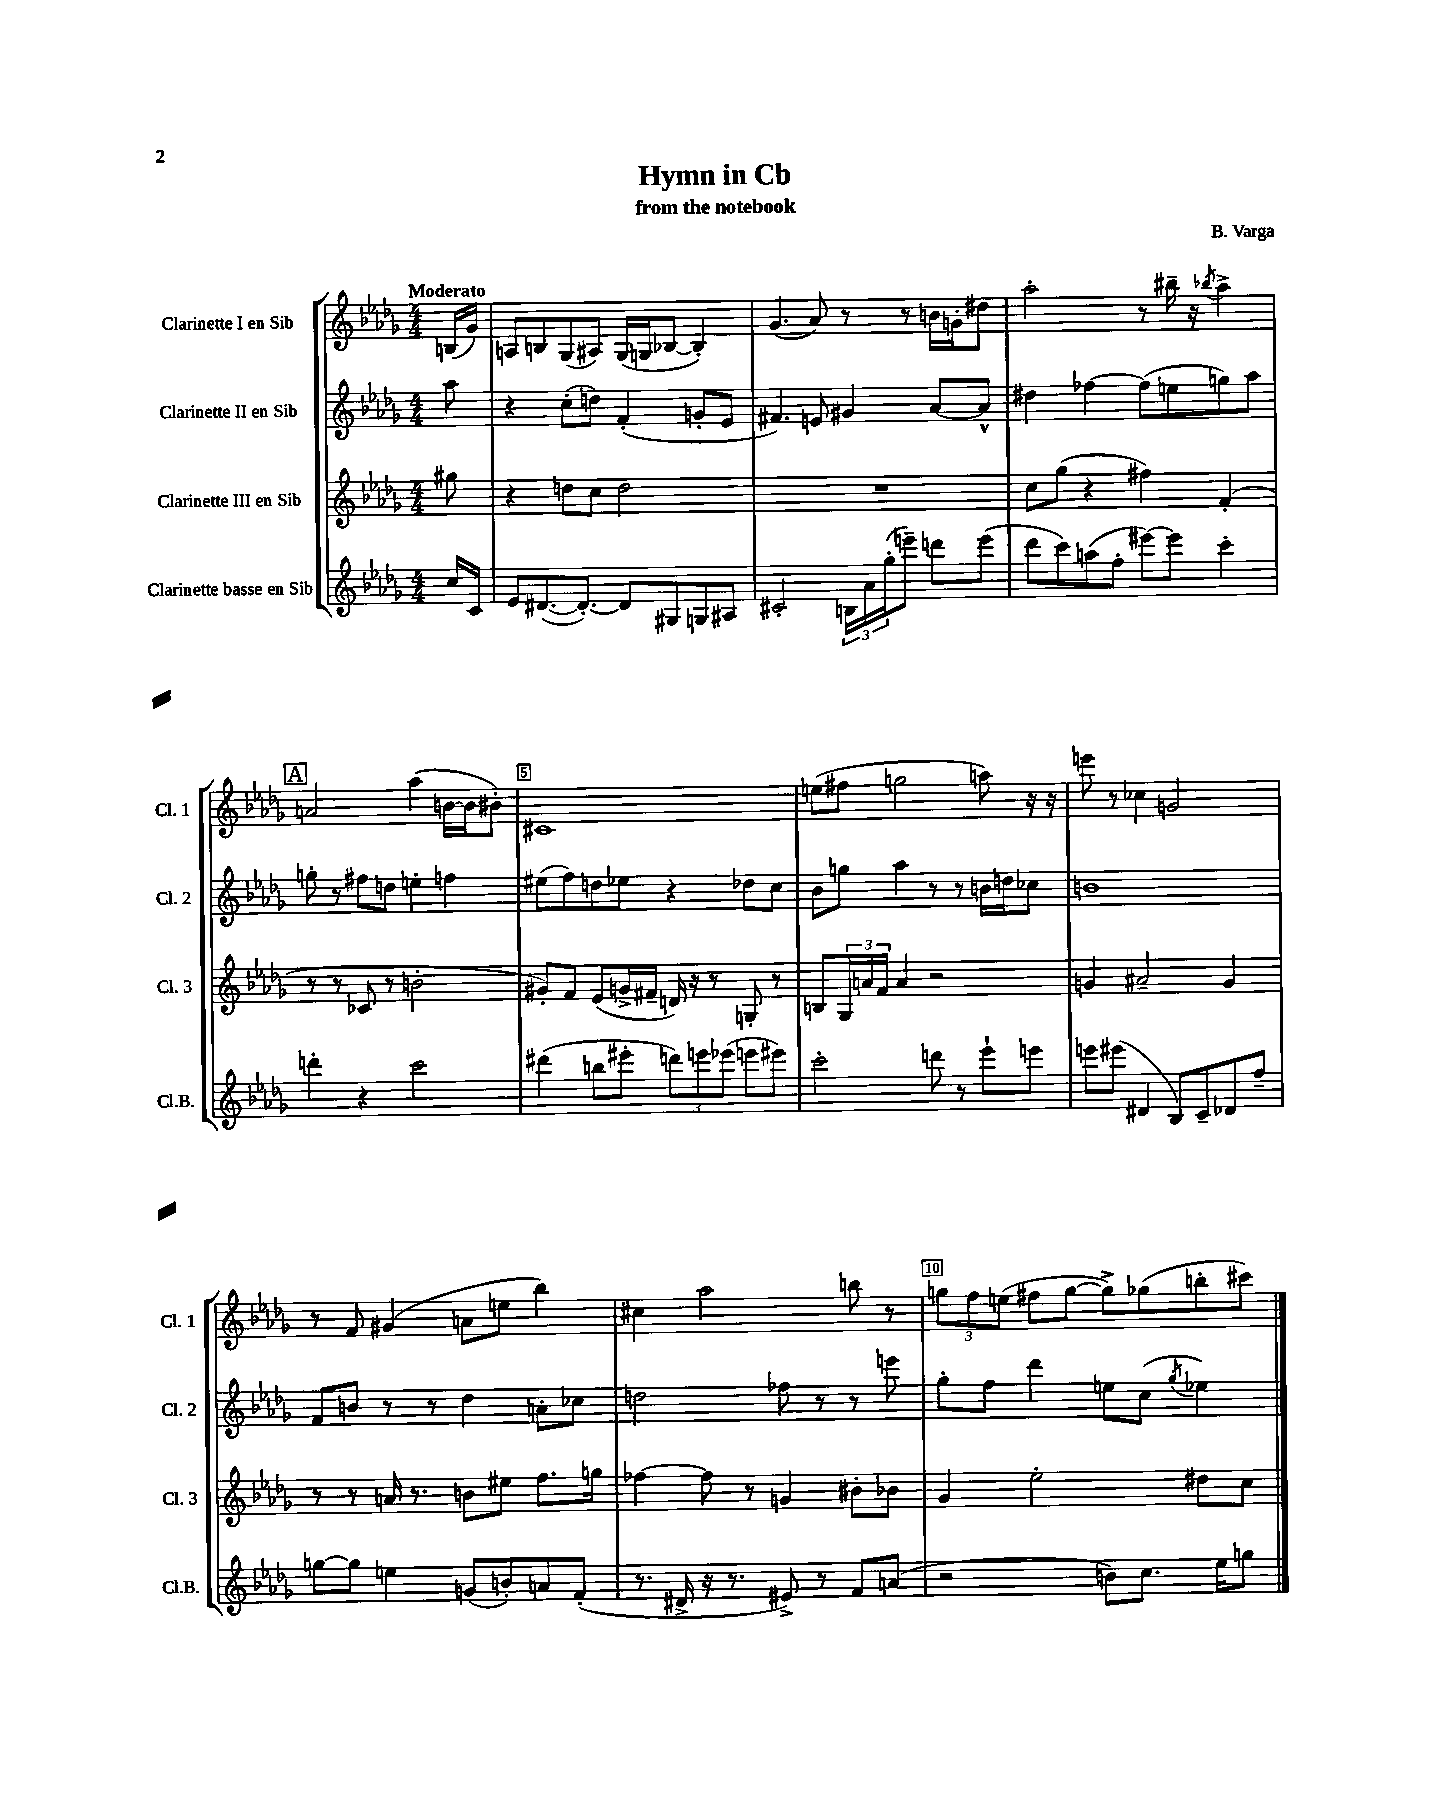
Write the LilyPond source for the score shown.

\header { title = "Hymn in Cb" composer = "B. Varga" subtitle = "from the notebook" }
<<
\new StaffGroup <<
\new Staff = "s0" \with { instrumentName = "Clarinette I en Sib" shortInstrumentName = "Cl. 1" } {
    \clef treble \key des \major \numericTimeSignature \time 4/4 \partial 8 \tempo "Moderato"
    b16( ges'16) |
    a8 b8 ges8( ais8) ges16( g16 bes8~ bes4-.) |
    ges'4.( aes'8) r8 r8 b'16 g'16-. dis''8 |
    aes''2-. r8 bis''16-- r16 \acciaccatura { bes''8 } aes''4-> |
    \mark \markup { \box "A" } a'2 aes''4( b'16~ b'16 bis'8-.) |
    cis'1 |
    e''8( fis''8 g''2 a''8) r16 r16 |
    e'''8 r8 ces''4 g'2 |
    r8 f'8 gis'4( a'8 e''8 bes''4) |
    cis''4 aes''2 b''8 r8 |
    \tuplet 3/2 { g''8 f''8 e''8( } fis''8 g''8~ g''8->) ges''8( b''8-. cis'''8) \bar "|." |
}
\new Staff = "s1" \with { instrumentName = "Clarinette II en Sib" shortInstrumentName = "Cl. 2" } {
    \clef treble \key des \major \numericTimeSignature \time 4/4 \partial 8
    aes''8 |
    r4 c''8-.( d''8) f'4-.( g'8-. ees'8 |
    fis'4.) e'8 gis'4 aes'8~ aes'8-^ |
    dis''4 fes''4~ fes''8( e''8 g''8) aes''8 |
    \mark \markup { \box "A" } g''8-. r8 fis''8 d''8 e''4-. f''4 |
    eis''8( f''8) d''8 ees''8 r4 des''8 c''8 |
    bes'8 g''8 aes''4 r8 r8 b'16 d''16 ces''8 |
    b'1 |
    f'8 b'8 r8 r8 des''4 a'8-. ces''8 |
    d''2 fes''8 r8 r8 e'''8 |
    ges''8-. f''8 des'''4 e''8 c''8( \acciaccatura { ges''8 } ees''4) \bar "|." |
}
\new Staff = "s2" \with { instrumentName = "Clarinette III en Sib" shortInstrumentName = "Cl. 3" } {
    \clef treble \key des \major \numericTimeSignature \time 4/4 \partial 8
    gis''8 |
    r4 d''8 c''8 d''2 |
    R1 |
    c''8 ges''8( r4 fis''4) f'4-.( |
    \mark \markup { \box "A" } r8 r8 ces'8 r8 b'2-. |
    gis'8-.) f'8 ees'8( g'16-> fis'16-- d'16) r16 r8 g8-. r8 |
    b8 \tuplet 3/2 { ges16 a'16 f'16 } a'4 r2 |
    g'4 ais'2-- g'4 |
    r8 r8 a'16 r8. b'8 eis''8 f''8. g''16 |
    fes''4~ fes''8 r8 g'4 bis'8-. bes'8 |
    ges'4 ees''2-. dis''8 c''8 \bar "|." |
}
\new Staff = "s3" \with { instrumentName = "Clarinette basse en Sib" shortInstrumentName = "Cl.B." } {
    \clef treble \key des \major \numericTimeSignature \time 4/4 \partial 8
    c''16 c'16 |
    ees'8 dis'8.~( dis'8.~-.) dis'8 gis8 g8 ais8 |
    cis'2-. \tuplet 3/2 { b16 aes'16 ges''16-.( } e'''8--) d'''8 e'''8( |
    des'''8 c'''8) a''8( f''8-. eis'''8~) eis'''8 c'''4-. |
    \mark \markup { \box "A" } d'''4-. r4 c'''2 |
    dis'''4( b''8 eis'''8-. \tuplet 3/2 { d'''8) e'''8 ees'''8( } e'''8 eis'''8) |
    c'''2-. d'''8 r8 ees'''8-! e'''8 |
    e'''8 eis'''8( dis'4 bes8) c'8-- des'8 f''8-- |
    g''8~ g''8 e''4 g'8( b'8-.) a'8 f'8-.( |
    r8. dis'16-> r16 r8. eis'8->) r8 f'8 a'8( |
    r2 b'8) c''8. ees''16 g''8 \bar "|." |
}
>>
>>
\layout { \context { \Score \override BarNumber.break-visibility = ##(#f #t #t) barNumberVisibility = #(every-nth-bar-number-visible 5) \override BarNumber.stencil = #(make-stencil-boxer 0.1 0.3 ly:text-interface::print) } }
